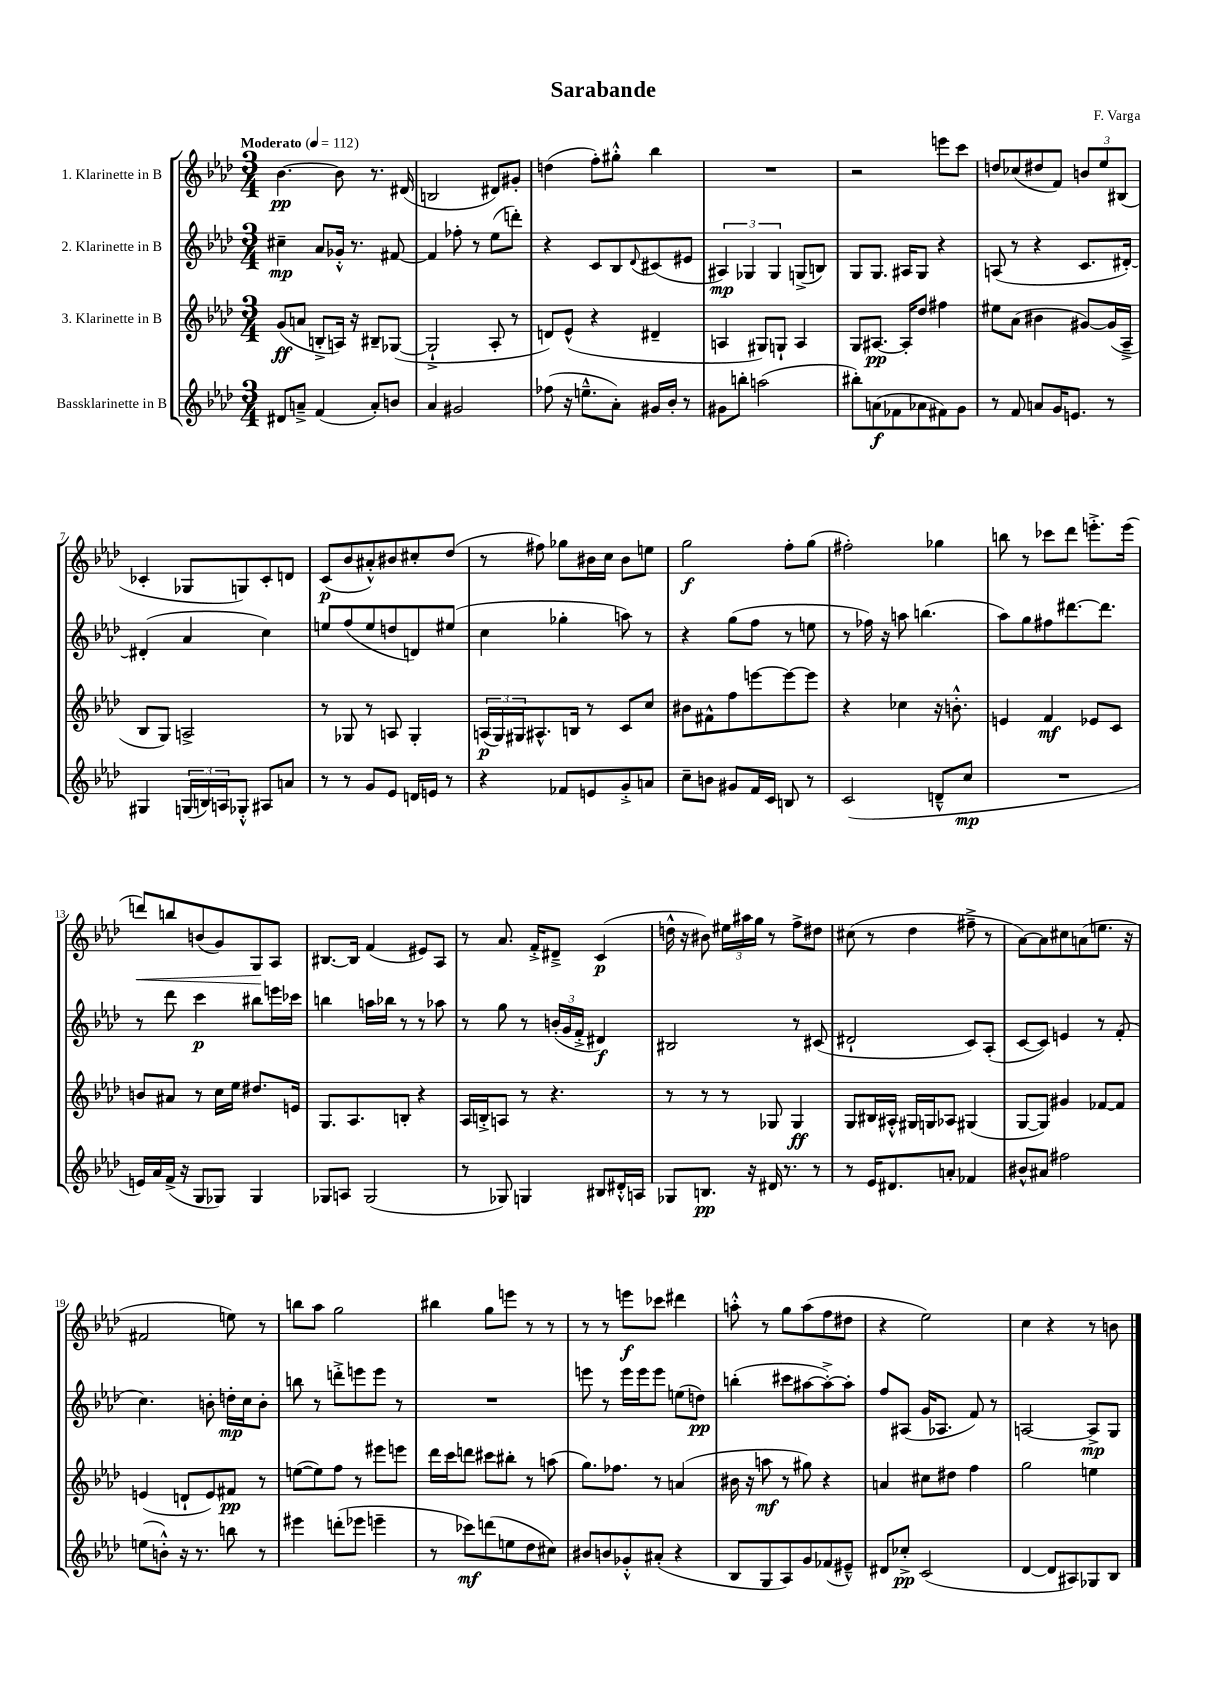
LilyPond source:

\header { title = "Sarabande" composer = "F. Varga" }
<<
\new StaffGroup <<
\new Staff = "s0" \with { instrumentName = "1. Klarinette in B" } {
    \clef treble \key aes \major \numericTimeSignature \time 3/4 \tempo "Moderato" 4 = 112
    bes'4.~\pp bes'8 r8. dis'16( |
    b2 dis'8) gis'8-. |
    d''4( f''8-.) gis''8-.-^ bes''4 |
    R2. |
    r2 e'''8 c'''8 |
    d''8 ces''8( dis''8 f'8) \tuplet 3/2 { b'8 ees''8 bis8( } |
    ces'4-. ges8 g8) ces'8-. d'8 |
    c'8\p( bes'8 ais'8-.-^) bis'8 cis''8-. des''8( |
    r8 fis''8) ges''8 bis'16 c''16 bis'8 e''8 |
    g''2\f f''8-. g''8( |
    fis''2-.) ges''4 |
    b''8 r8 ces'''8 des'''8 e'''8.-.-> e'''16( |
    d'''8\<) b''8 b'8( g'8) g8\! aes8 |
    bis8.~ bis16 f'4( eis'8) aes8 |
    r8 aes'8. f'16-.-> dis'8---> c'4\p( |
    d''16-^ r16 bis'8) \tuplet 3/2 { eis''16 ais''16 g''16 } r8 f''8-> dis''8 |
    cis''8( r8 des''4 fis''8---> r8 |
    aes'8~) aes'8 cis''8 a'8( e''8. r16 |
    fis'2 e''8) r8 |
    b''8 aes''8 g''2 |
    bis''4 g''8 e'''8 r8 r8 |
    r8 r8 e'''8\f ces'''8 dis'''4 |
    a''8-.-^ r8 g''8 a''8( f''8 dis''8 |
    r4 ees''2) |
    c''4 r4 r8 b'8 \bar "|." |
}
\new Staff = "s1" \with { instrumentName = "2. Klarinette in B" } {
    \clef treble \key aes \major \numericTimeSignature \time 3/4
    cis''4--\mp aes'8 ges'16-.-^ r8. fis'8~ |
    fis'4 fes''8-. r8 ees''8( d'''8-.) |
    r4 c'8 bes8 \appoggiatura { des'8 } cis'8( eis'8 |
    \tuplet 3/2 { ais4\mp) ges4 ges4 } g8->( b8) |
    g8 g8. ais16 g8 r4 |
    a8( r8 r4 c'8. dis'16~-.) |
    dis'4-.( aes'4 c''4) |
    e''8 f''8( e''8 d''8 d'8) eis''8( |
    c''4 ges''4-. a''8) r8 |
    r4 g''8( f''8 r8 e''8 |
    r8 fes''16) r16 a''8 b''4.( |
    aes''8) g''8 fis''8 dis'''8.~ dis'''8. |
    r8 des'''8 c'''4\p bis''8 e'''16 ces'''16 |
    b''4 a''16 bes''16 r8 r8 aes''8 |
    r8 g''8 r8 \tuplet 3/2 { b'16-.( g'16 f'16-.-> } dis'4\f) |
    bis2 r8 cis'8( |
    dis'2-! c'8) aes8-.( |
    c'8~ c'8) e'4 r8 f'8-.( |
    c''4.) b'8-. d''16-.\mp c''16 b'8-. |
    b''8 r8 d'''8-.-> e'''8 e'''8 r8 |
    R2. |
    e'''8 r8 e'''16 e'''16 e'''8 e''8( d''8\pp) |
    b''4-.( cis'''8 ais''8~ ais''8~-.->) ais''8-. |
    f''8 ais8( g'16 aes8. f'8) r8 |
    a2~ a8->\mp g8 \bar "|." |
}
\new Staff = "s2" \with { instrumentName = "3. Klarinette in B" } {
    \clef treble \key aes \major \numericTimeSignature \time 3/4
    g'8\ff( a'8 b8-.-> a16) r16 bis8-- ges8~( |
    ges2-!-> aes8-. r8 |
    d'8) ees'8-^( r4 dis'4-- |
    a4 gis8) g8-! a4 |
    g8 ais8.~\pp ais16-. des''8 fis''4 |
    eis''8 aes'8( bis'4 gis'8~) gis'16( aes16---> |
    bes8 g8) a2-> |
    r8 ges8 r8 a8 ges4-. |
    \tuplet 3/2 { a16\p( g16) gis16 } ais8.-^ b16 r8 c'8 c''8 |
    bis'8 fis'8-^ f''8 e'''8~ e'''8~ e'''8 |
    r4 ces''4 r16 b'8.-.-^ |
    e'4 f'4\mf ees'8 c'8 |
    b'8 ais'8 r8 c''16 ees''16 dis''8. e'16 |
    g8. aes8. b8-. r4 |
    aes16 b16-.-> a8 r8 r4. |
    r8 r8 r8 ges8 ges4\ff |
    g8 bis16 ais16-.-^ gis16 g16 aes8 gis4( |
    g8~ g8) gis'4 fes'8~ fes'8 |
    e'4( d'8-! e'8) fis'8\pp r8 |
    e''8~( e''8) f''8 r8 eis'''8 e'''8 |
    des'''16 c'''16 d'''8 cis'''8 bis''8-. r8 a''8( |
    g''8.) fes''8. r8 a'4( |
    bis'16 r16 a''8\mf r8 gis''8) r4 |
    a'4 cis''8 dis''8 f''4 |
    g''2 e''4 \bar "|." |
}
\new Staff = "s3" \with { instrumentName = "Bassklarinette in B" } {
    \clef treble \key aes \major \numericTimeSignature \time 3/4
    dis'8 a'8---> f'4( a'8-.) b'8 |
    aes'4 gis'2 |
    fes''8( r16 e''8.---^ aes'8-.) gis'16 bes'16-. r8 |
    gis'8 b''8-. a''2( |
    bis''8-.) a'8\f( fes'8 aes'8 fis'8) g'8 |
    r8 f'8 a'8 g'16 e'8. r8 |
    gis4 \tuplet 3/2 { g16( b16) a16 } ges8-.-^ ais8 a'8 |
    r8 r8 g'8 ees'8 d'16 e'16 r8 |
    r4 fes'8 e'8 g'8-.-> a'8 |
    c''8-- b'8 gis'8 f'16 c'16 b8 r8 |
    c'2( d'8---^ c''8\mp |
    R2. |
    e'16) aes'16 f'16->( r16 g8 ges8) ges4 |
    ges8 a8 ges2( |
    r8 ges8) g4 bis8 dis'16-.-^ a16 |
    ges8 b8.\pp r16 dis'16 r8. r8 |
    r8 ees'16 dis'8. a'8-. fes'4 |
    bis'8-^ ais'8 fis''2 |
    e''8( b'8-.-^) r16 r8. b''8 r8 |
    eis'''4 d'''8-.( ees'''8 e'''4-- |
    r8 ces'''8\mf) d'''8( e''8 des''8 cis''8) |
    bis'8 b'8 ges'8-.-^ ais'8-.( r4 |
    bes8 g8 aes8) g'8 fes'8( eis'8---^) |
    dis'8 ces''8-.->\pp c'2( |
    des'4~ des'8 ais8) ges8 bes8 \bar "|." |
}
>>
>>
